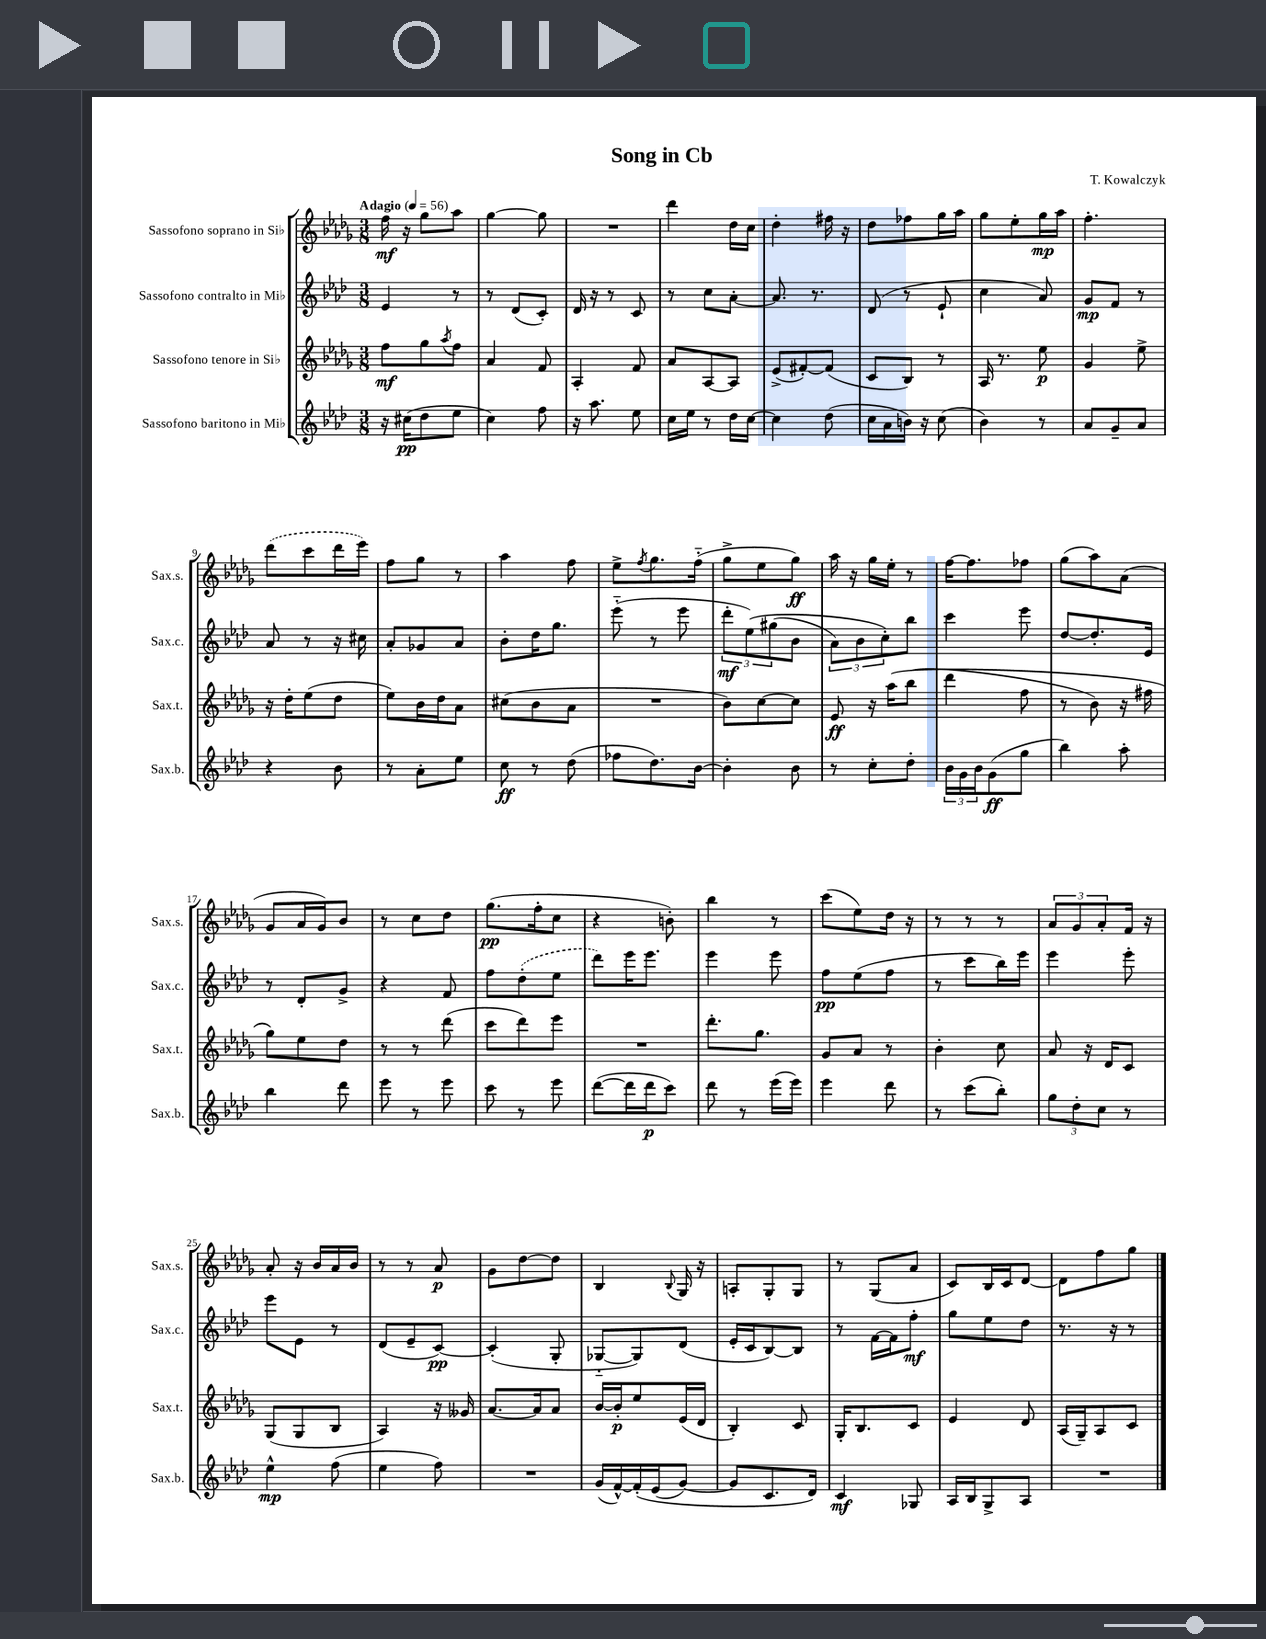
\header { title = "Song in Cb" composer = "T. Kowalczyk" }
<<
\new StaffGroup <<
\new Staff = "s0" \with { instrumentName = "Sassofono soprano in Sib" shortInstrumentName = "Sax.s." } {
    \clef treble \key des \major \numericTimeSignature \time 3/8 \tempo "Adagio" 4 = 56
    f''16\mf r16 ges''8 aes''8 |
    ges''4~ ges''8 |
    R4. |
    des'''4 des''16 c''16 |
    des''4-. fis''16 r16 |
    des''8 fes''8 ges''16 aes''16 |
    ges''8 ees''8-. ges''16\mp aes''16 |
    f''4.-. |
    \once \slurDashed des'''8( c'''8 des'''16 ees'''16) |
    f''8 ges''8 r8 |
    aes''4 f''8 |
    ees''8-> \acciaccatura { f''8 } ges''8. f''16-_( |
    ges''8-> ees''8 ges''8\ff) |
    aes''16 r16 ges''16 ees''16-. r8 |
    f''16~ f''8. fes''8 |
    ges''8( aes''8) aes'8( |
    ges'8 aes'16 ges'16) bes'8 |
    r8 c''8 des''8 |
    ges''8.\pp( f''16-. c''8 |
    r4 b'8-.) |
    bes''4 r8 |
    c'''8( ees''8) des''16 r16 |
    r8 r8 r8 |
    \tuplet 3/2 { aes'8 ges'8 aes'8-. } f'16 r16 |
    aes'8-. r16 bes'16 aes'16 bes'16 |
    r8 r8 aes'8\p |
    ges'8 des''8~ des''8 |
    bes4 \appoggiatura { bes8 } ges16 r16 |
    a8-. ges8-. ges8 |
    r8 ges8( aes'8 |
    c'8) bes16 c'16 des'8~ |
    des'8 f''8 ges''8 \bar "|." |
}
\new Staff = "s1" \with { instrumentName = "Sassofono contralto in Mib" shortInstrumentName = "Sax.c." } {
    \clef treble \key aes \major \numericTimeSignature \time 3/8
    ees'4 r8 |
    r8 des'8( c'8-.) |
    des'16 r16 r8 c'8 |
    r8 c''8 aes'8~-. |
    aes'8. r8. |
    des'8( r8 ees'8-! |
    c''4 aes'8) |
    g'8\mp f'8 r8 |
    aes'8 r8 r16 cis''16 |
    aes'8-. ges'8 aes'8 |
    bes'8-. des''16 g''8. |
    ees'''8-_( r8 ees'''8 |
    \tuplet 3/2 { des'''8-.\mf ees''8)\( gis''8( } bes'8 |
    \tuplet 3/2 { aes'8) bes'8 c''8-.\) } bes''8 |
    c'''4 ees'''8 |
    des''8~ des''8.-. ees'16 |
    r8 des'8-. g'8-> |
    r4 f'8 |
    f''8 \once \slurDashed des''8-.( ees''8 |
    des'''8) ees'''16 ees'''8. |
    ees'''4 ees'''8 |
    f''8\pp ees''8( f''8 |
    r8 c'''8 bes''16) ees'''16 |
    ees'''4 ees'''8-. |
    ees'''8 ees'8 r8 |
    des'8( ees'8-- c'8~\pp) |
    c'4-.( g8-. |
    ges8~-_ ges8) des'8( |
    ees'16-. c'16 bes8~) bes8 |
    r8 f'16~ f'16 f''8-.\mf |
    g''8 ees''8 des''8 |
    r8. r16 r8 \bar "|." |
}
\new Staff = "s2" \with { instrumentName = "Sassofono tenore in Sib" shortInstrumentName = "Sax.t." } {
    \clef treble \key des \major \numericTimeSignature \time 3/8
    f''8\mf ges''8 \acciaccatura { aes''8 } f''8 |
    aes'4 f'8 |
    aes4-. f'8 |
    aes'8 aes8~ aes8 |
    ees'8->( fis'8~-.) fis'8( |
    c'8 bes8) r8 |
    aes16 r8. ees''8\p |
    ges'4 ees''8-> |
    r16 des''16-. ees''8( des''8 |
    ees''8) bes'16 des''16 aes'8 |
    cis''8( bes'8 aes'8 |
    R4. |
    bes'8) c''8~ c''8 |
    ees'8\ff r16 aes''16\( bes''8( |
    des'''4 f''8 |
    r8 bes'8) r16 fis''16 |
    ges''8\) ees''8 des''8 |
    r8 r8 des'''8( |
    c'''8 des'''8) ees'''8 |
    R4. |
    des'''8.-. ges''8. |
    ges'8 aes'8 r8 |
    bes'4-. c''8 |
    aes'8 r16 des'16 c'8 |
    ges8( ges8 bes8 |
    aes4) r16 geses'16 |
    aes'8.~ aes'16 aes'8 |
    bes'16~ bes'16-.\p ees''8 ees'16( des'16 |
    bes4-.) c'8 |
    ges16-. bes8. c'8 |
    ees'4 des'8 |
    aes16( ges16--) aes8 c'8 \bar "|." |
}
\new Staff = "s3" \with { instrumentName = "Sassofono baritono in Mib" shortInstrumentName = "Sax.b." } {
    \clef treble \key aes \major \numericTimeSignature \time 3/8
    r16 cis''16\pp( des''8 ees''8 |
    c''4) f''8 |
    r16 aes''8. ees''8 |
    c''16 ees''16 r8 des''16 c''16~ |
    c''4 des''8( |
    c''16 aes'16 b'16) r16 c''8( |
    bes'4) r8 |
    aes'8 g'8-- aes'8 |
    r4 bes'8 |
    r8 aes'8-. ees''8 |
    c''8\ff r8 des''8( |
    fes''8 des''8.) bes'16~ |
    bes'4-. bes'8 |
    r8 c''8-. des''8-. |
    \tuplet 3/2 { bes'16 g'16 bes'16 } g'8\ff( g''8 |
    bes''4) aes''8-. |
    bes''4 des'''8 |
    ees'''8 r8 ees'''8 |
    c'''8 r8 ees'''8 |
    des'''8~( des'''16 des'''16\p c'''8) |
    des'''8 r8 ees'''16( ees'''16) |
    ees'''4 des'''8 |
    r8 c'''8( bes''8-.) |
    \tuplet 3/2 { g''8 des''8-. c''8 } r8 |
    ees''4-^\mp f''8( |
    ees''4 f''8) |
    R4. |
    g'16( f'16~-^) f'16-.\( ees'16( g'8~) |
    g'8 c'8. des'16\) |
    c'4\mf ges8 |
    aes16 bes16 g8-> aes8 |
    R4. \bar "|." |
}
>>
>>
